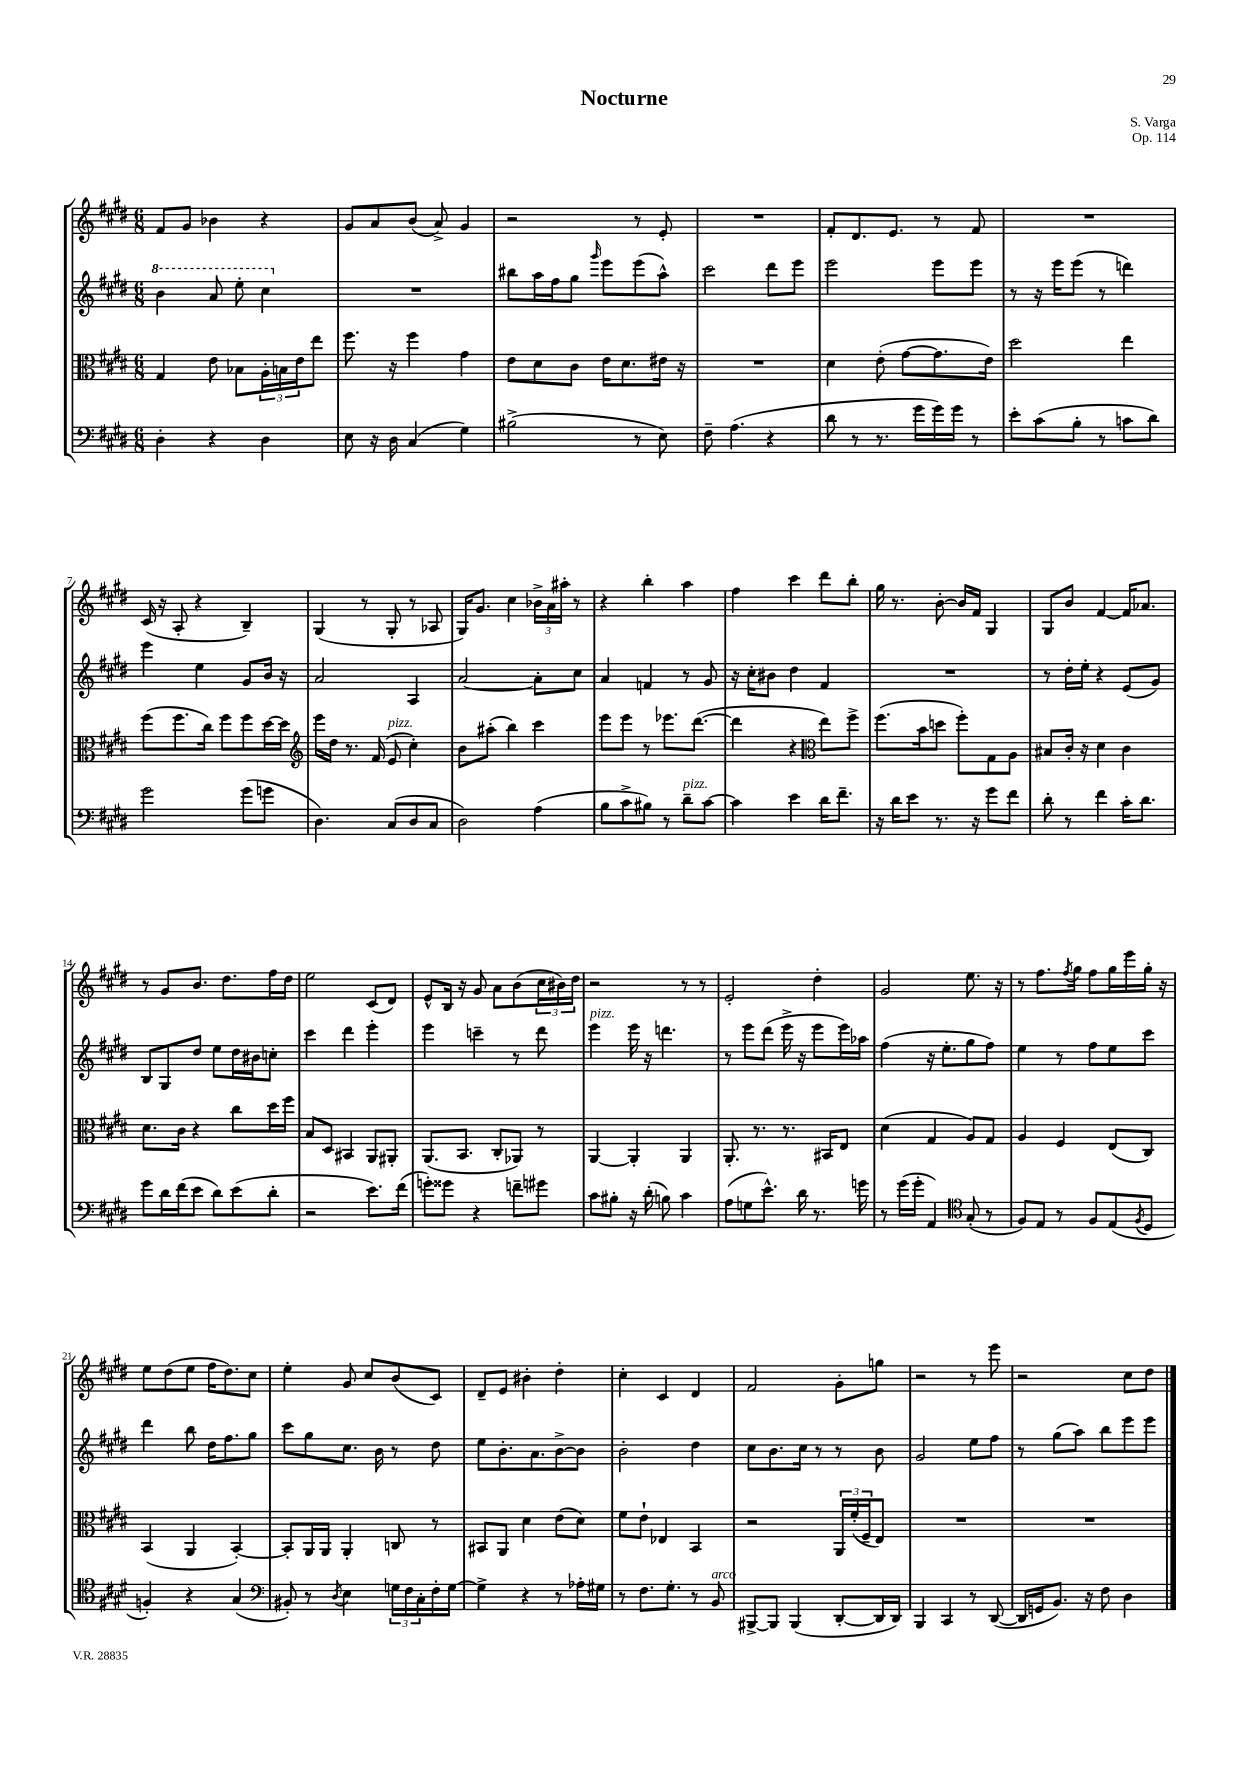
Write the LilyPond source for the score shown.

\header { title = "Nocturne" composer = "S. Varga" opus = "Op. 114" }
<<
\new StaffGroup <<
\new Staff = "s0" {
    \clef treble \key e \major \numericTimeSignature \time 6/8
    fis'8 gis'8 bes'4 r4 |
    gis'8 a'8 b'8( a'8->) gis'4 |
    r2 r8 e'8-. |
    R2. |
    fis'8-. dis'8. e'8. r8 fis'8 |
    R2. |
    cis'16( r16 a8-. r4 b4--) |
    gis4( r8 gis8-. r8 aes8 |
    gis16) gis'8. cis''4 \tuplet 3/2 { bes'16-> a'16 ais''16-. } r8 |
    r4 b''4-. a''4 |
    fis''4 cis'''4 dis'''8 b''8-. |
    gis''16 r8. b'8~-. b'16 fis'16 gis4 |
    gis8 b'8 fis'4~ fis'16 aes'8. |
    r8 gis'8 b'8. dis''8. fis''16 dis''16 |
    e''2 cis'8( dis'8) |
    e'8-^ b16 r16 gis'8 a'8 b'8( \tuplet 3/2 { cis''16 bis'16) dis''16 } |
    r2 r8 r8 |
    e'2-. dis''4-. |
    gis'2 e''8. r16 |
    r8 fis''8. \acciaccatura { fis''8 } gis''16 fis''8 gis''16 e'''16 gis''16-. r16 |
    e''8 dis''8( e''8 fis''16 dis''8.) cis''8 |
    e''4-. gis'8 cis''8 b'8( cis'8) |
    dis'8-- e'8 bis'4-. dis''4-. |
    cis''4-. cis'4 dis'4 |
    fis'2 gis'8-. g''8 |
    r2 r8 e'''8 |
    r2 cis''8 dis''8 \bar "|." |
}
\new Staff = "s1" {
    \clef treble \key e \major \numericTimeSignature \time 6/8
    \ottava #1 b''4 a''8 e'''8-. cis'''4 \ottava #0 |
    R2. |
    bis''8 a''16 fis''16 gis''8 \grace { gis'''16 } e'''8 e'''8( a''8-^) |
    cis'''2 dis'''8 e'''8 |
    e'''2 e'''8 e'''8 |
    r8 r16 e'''16 e'''8( r8 d'''4) |
    e'''4 e''4 gis'8 b'16 r16 |
    a'2 a4 |
    a'2~ a'8-. cis''8 |
    a'4 f'4 r8 gis'8 |
    r16 cis''16-. bis'8 dis''4 fis'4 |
    R2. |
    r8 dis''16-. e''16-. r4 e'8( gis'8) |
    b8 gis8 dis''8 e''8 dis''16 bis'16 c''8-. |
    cis'''4 dis'''4 e'''4-. |
    e'''4 c'''4-- r8 dis'''8 |
    e'''4^\markup { \italic "pizz." } e'''16 r16 d'''4. |
    r8 e'''8 dis'''8( e'''16-> r16 e'''8 e'''16) aes''16 |
    fis''4( r16 e''8.-. gis''8 fis''8) |
    e''4 r8 fis''8 e''8 cis'''8 |
    dis'''4 b''8 dis''16 fis''8. gis''8 |
    cis'''8 gis''8 cis''8. b'16 r8 dis''8 |
    e''8 b'8.-. a'8. b'8~-> b'8 |
    b'2-. dis''4 |
    cis''8 b'8. cis''16 r8 r8 b'8 |
    gis'2 e''8 fis''8 |
    r8 gis''8( a''8) b''8 e'''8 e'''8 \bar "|." |
}
\new Staff = "s2" {
    \clef alto \key e \major \numericTimeSignature \time 6/8
    gis4 e'8 bes8 \tuplet 3/2 { a16-. b16 e'16 } e''8 |
    fis''8. r16 fis''4 gis'4 |
    e'8 dis'8 cis'8 e'16 dis'8. eis'16 r16 |
    R2. |
    dis'4 e'8-.( gis'8~ gis'8. e'16) |
    dis''2 e''4 |
    fis''8( fis''8. cis''16) fis''8 fis''8 dis''16~ dis''16 |
    \clef treble e'''16 dis''16 r8. fis'16( e'8^\markup { \italic "pizz." } cis''4-.) |
    b'8 ais''8-.( b''4) cis'''4 |
    e'''8 e'''8 r8 ees'''8. dis'''8.~( |
    dis'''4 r4 \clef alto e''8) fis''8-> |
    fis''8.( b'16 d''8 fis''8-.) gis8 a8 |
    bis8 cis'16-. r16 dis'4 cis'4 |
    dis'8. cis'16 r4 cis''8 dis''16 fis''16 |
    b8 dis8 bis,4 a,8 ais,8-. |
    a,8.( b,8. cis8-. aes,8) r8 |
    a,4~ a,4-. a,4 |
    a,8.-. r8. r8. bis,16 e8 |
    dis'4( gis4 a8) gis8 |
    a4 fis4 e8( cis8) |
    b,4( a,4 b,4~-.) |
    b,8-. a,16 a,16 a,4-. c8 r8 |
    bis,8 a,8 dis'4 e'8( dis'8) |
    fis'8 e'8-! ees4 b,4 |
    r2 \tuplet 3/2 { a,16 fis'16-.( fis16-- } e8) |
    R2. |
    R2. \bar "|." |
}
\new Staff = "s3" {
    \clef bass \key e \major \numericTimeSignature \time 6/8
    dis4-. r4 dis4 |
    e8 r16 dis16 cis4( gis4) |
    bis2->( r8 e8) |
    fis8-- a4.( r4 |
    dis'8 r8 r8. gis'16 gis'16) gis'16 r8 |
    e'8-. cis'8( b8-. r8 c'8 dis'8) |
    gis'2 gis'8( g'8 |
    dis4.) cis8( dis8 cis8 |
    dis2) a4( |
    b8 cis'8-> bis8) r8 dis'8--^\markup { \italic "pizz." } cis'8~ |
    cis'4 e'4 dis'16 fis'8.-- |
    r16 dis'16 e'8 r8. r16 gis'8 fis'8 |
    dis'8-. r8 fis'4 cis'16-. dis'8. |
    gis'8 dis'16 fis'16( e'8 dis'8) e'8( dis'8-. |
    r2 e'8.) fis'16( |
    g'8-.) gisis'8 r4 f'8-- gis'8 |
    cis'8 bis8-. r16 dis'16-.( b8) cis'4 |
    a8( g8 e'8.-^) dis'16 r8. g'16 |
    r8 gis'16( gis'16-. a,4) \clef tenor gis8-.( r8 |
    fis8) e8 r8 fis8 e8( \acciaccatura { fis8 } dis8 |
    f4-.) r4 gis4( |
    \clef bass bis,8-.) r8 \acciaccatura { dis8 } e4 \tuplet 3/2 { g16 fis16 cis16-. } fis16-. g16~ |
    g4-> r4 r8 aes16-. gis16 |
    r8 fis8. gis8.-. r8 b,8^\markup { \italic "arco" } |
    bis,,8~-> bis,,8 bis,,4( dis,8~-. dis,16 dis,16) |
    b,,4 cis,4 r8 dis,8~( |
    dis,16 g,16 b,8.) r16 fis8 dis4 \bar "|." |
}
>>
>>
